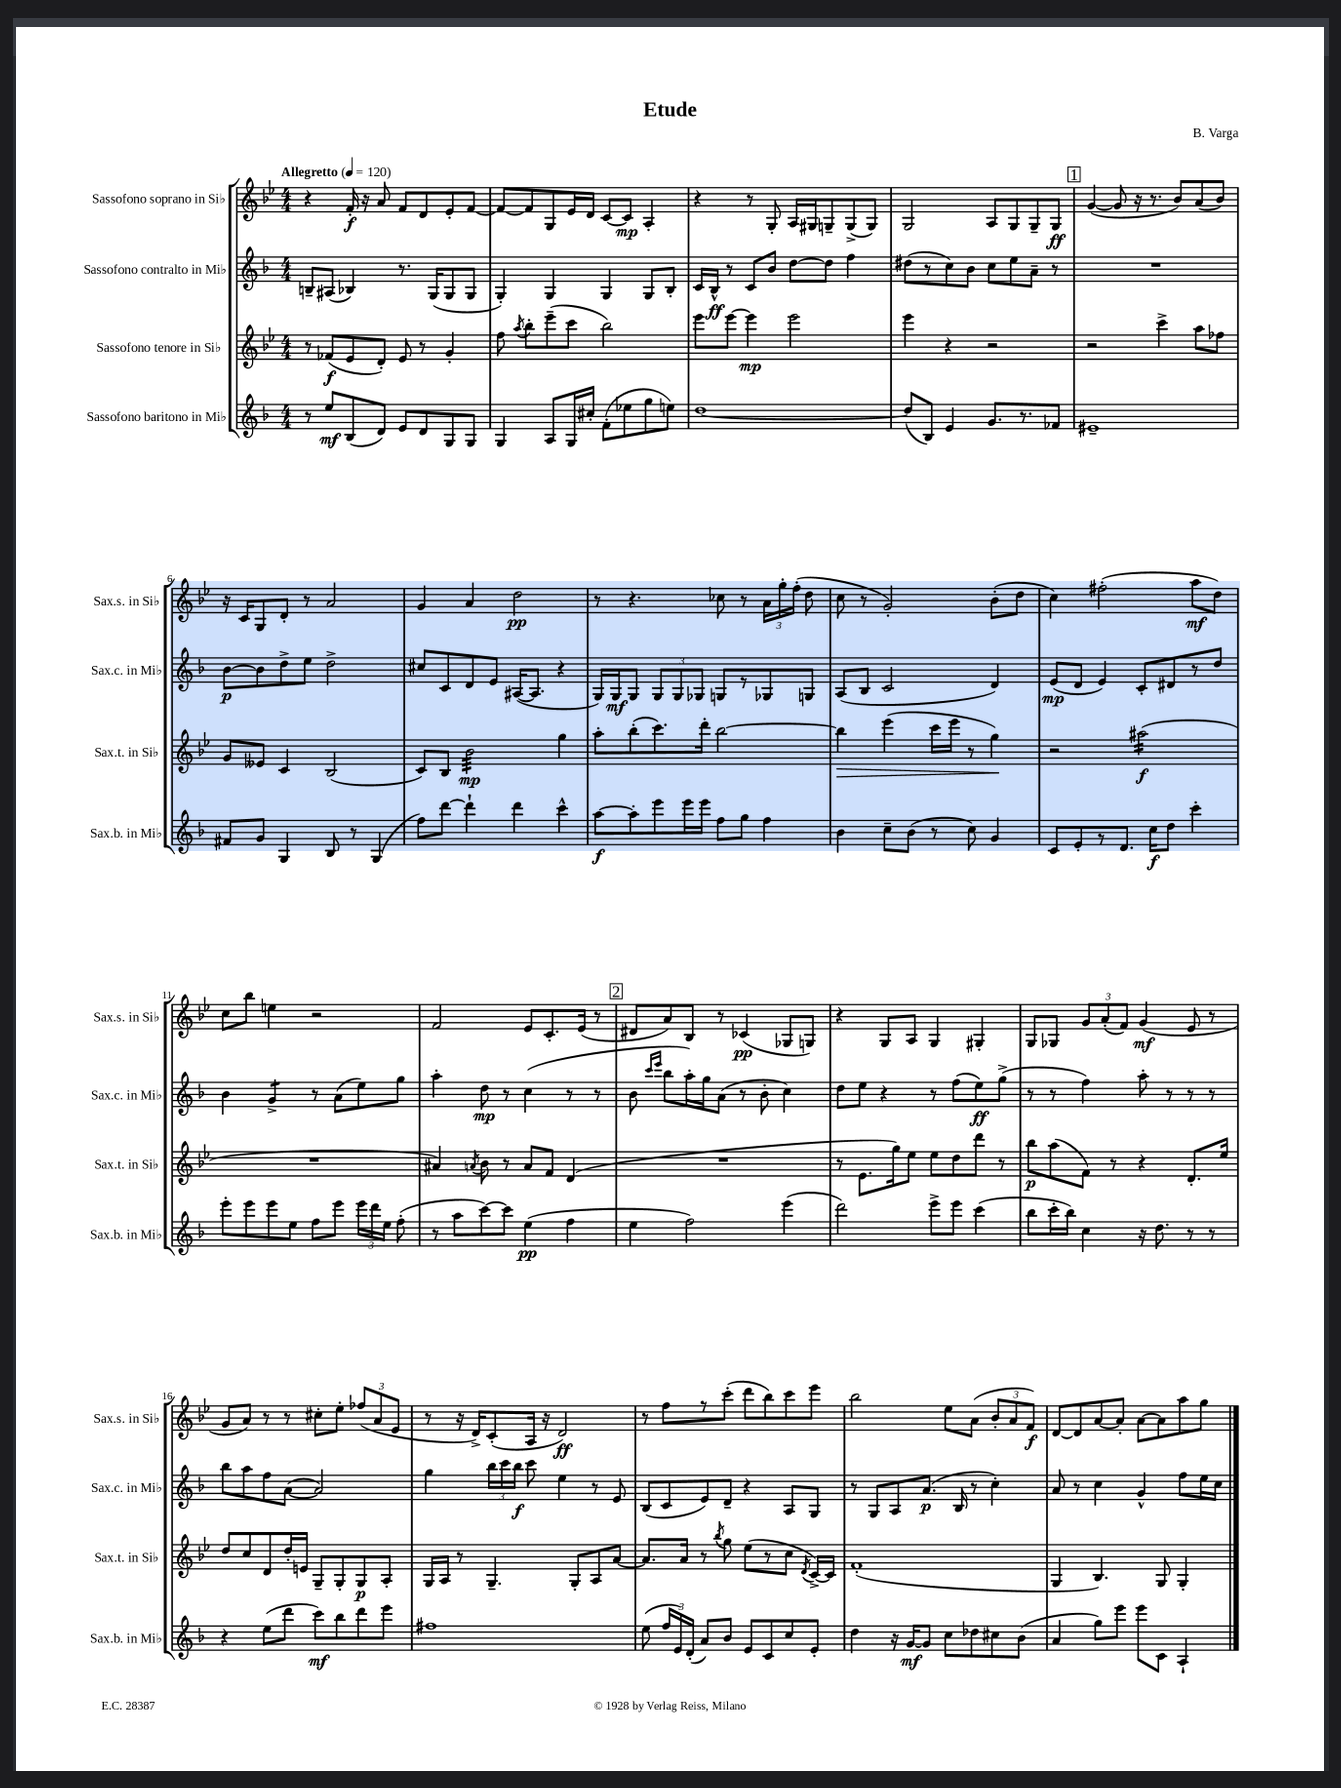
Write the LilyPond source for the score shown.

\header { title = "Etude" composer = "B. Varga" }
<<
\new StaffGroup <<
\new Staff = "s0" \with { instrumentName = "Sassofono soprano in Sib" shortInstrumentName = "Sax.s. in Sib" } {
    \clef treble \key bes \major \numericTimeSignature \time 4/4 \tempo "Allegretto" 4 = 120
    \autoBeamOff r4 f'16-.\f r16 a'8 f'8[ d'8 ees'8-. f'8]~ |
    f'8[~ f'8 g8 ees'16 d'16] c'8[~ c'8]\mp a4-. |
    r4 r8 g8-. a16[ gis16 g8-- g8->( g8]) |
    g2 a8[ g8 g8-- g8]\ff |
    \mark \markup { \box "1" } g'4~( g'8 r16 r8. bes'8[) a'8( bes'8]) |
    r16 c'16[ g8 d'8]-. r8 a'2 |
    g'4 a'4 d''2\pp |
    r8 r4. ces''8 r8 \tuplet 3/2 { a'16[ g''16-. f''16]-.( } d''8 |
    c''8 r8 g'2-.) bes'8[-.( d''8] |
    c''4) fis''2-.( a''8[\mf d''8]) |
    c''8[ bes''8] e''4 r2 |
    f'2 ees'8[ c'8.-. ees'16]( r8 |
    \mark \markup { \box "2" } dis'8[ a'8) bes8] r8 ces'4\pp( ges8[ g8]) |
    r4 g8[ a8] g4 gis4-. |
    g8[ ges8] \tuplet 3/2 { g'8[ a'8-.( f'8]) } g'4\mf( ees'8 r8 |
    g'8[ a'8]) r8 r8 cis''8[-. ees''8]-. \tuplet 3/2 { fes''8[( a'8 ees'8] } |
    r8 r16 d'16[->) c'8-.( a16] r16 d'2\ff) |
    r8 f''8[ r8 c'''8]-.( d'''8[ bes''8) c'''8 ees'''8] |
    bes''2 ees''8[ a'8]( \tuplet 3/2 { bes'8[-. a'8 f'8]\f) } |
    d'8[~ d'8 a'8~ a'8]-. a'8[~ a'8 a''8 g''8] \bar "|." |
}
\new Staff = "s1" \with { instrumentName = "Sassofono contralto in Mib" shortInstrumentName = "Sax.c. in Mib" } {
    \clef treble \key f \major \numericTimeSignature \time 4/4
    \autoBeamOff b8[-- ais8]( bes4) r8. g16[( g8 g8] |
    g4-.) g4 g4 g8[ bes8]-. |
    c'16[ bes16]-^\ff r8 c'8[ bes'8] d''8[~ d''8] f''4 |
    dis''8[( r8 c''8) bes'8] c''8[ e''8 a'8]-- r8 |
    \mark \markup { \box "1" } R1 |
    bes'8[~\p bes'8 d''8-> e''8] d''2-> |
    cis''8[ c'8 d'8 e'8] ais16[~( ais8.] r4 |
    g16[) g16\mf g8] \tuplet 3/2 { g8[ g8 ges8] } g8[ r8 ges8 g8] |
    a8[( bes8] c'2 d'4) |
    e'8[\mp( d'8] e'4) c'8[-. dis'8 r8 d''8] |
    bes'4 g'4:8-> r8 a'8[( e''8) g''8] |
    a''4-. d''8\mp r8 c''4( r8 r8 |
    \mark \markup { \box "2" } bes'8 \grace { c'''16[ e'''16] } bes''8[ a''16-.) g''16 a'8]( r8 bes'8-. c''4) |
    d''8[ e''8] r4 r8 f''8[( e''8\ff) g''8]->( |
    r8 r8 f''4) a''8-. r8 r8 r8 |
    bes''8[ a''8 f''8 a'8]~( a'2) |
    g''4 \tuplet 3/2 { bes''16[ c'''16 bes''16]\f } c'''8 e''4 r8 e'8 |
    bes8[( c'8 e'8) d'8]-- r4 a8[ g8] |
    r8 g8[ a8 a'8.]\p( bes16 r8 c''4-.) |
    a'8 r8 c''4 g'4-^ f''8[ e''16 c''16] \bar "|." |
}
\new Staff = "s2" \with { instrumentName = "Sassofono tenore in Sib" shortInstrumentName = "Sax.t. in Sib" } {
    \clef treble \key bes \major \numericTimeSignature \time 4/4
    \autoBeamOff r8 fes'8[\f( ees'8 d'8]-.) ees'8 r8 g'4-. |
    f''8 \acciaccatura { a''8 } bes''8[-. ees'''8--( c'''8] bes''2) |
    ees'''8[ ees'''8]~ ees'''4\mp ees'''2 |
    ees'''4 r4 r2 |
    \mark \markup { \box "1" } r2 c'''4-> a''8[ fes''8] |
    g'8[ eeses'8] c'4 bes2( |
    c'8[) bes8] bes'2:32\mp g''4 |
    a''8[-. bes''8-.( c'''8.) d'''16]-. bes''2~ |
    bes''4\> ees'''4( c'''16[ ees'''16] r8 g''4\!) |
    r2 ais''2:16\f( |
    R1 |
    ais'4) \acciaccatura { a'8 } bes'8 r8 a'8[ f'8] d'4( |
    \mark \markup { \box "2" } R1 |
    r8 ees'8.[ g''16) ees''8] ees''8[ d''8 d'''8] r8 |
    bes''8[\p a''8( f'8]) r8 r4 d'8.[-. ees''16] |
    d''8[ c''8 d'8 d''16-. e'16] g8[-- g8-. g8\p a8]-. |
    g16[ a16] r8 g4.-- g8[-. a8 a'8]~ |
    a'8.[ a'16] r8 \acciaccatura { bes''8 } g''8 ees''8[( r8 c''8] \acciaccatura { d'8 } c'16[~->) c'16] |
    f'1-.( |
    g4 bes4.) g8 g4-. \bar "|." |
}
\new Staff = "s3" \with { instrumentName = "Sassofono baritono in Mib" shortInstrumentName = "Sax.b. in Mib" } {
    \clef treble \key f \major \numericTimeSignature \time 4/4
    \autoBeamOff r8 e''8[\mf bes8( d'8]) e'8[ d'8 g8 g8] |
    g4 a8[ g16 cis''16]-. f'8[-.( ees''8 g''8 e''8]) |
    d''1~ |
    d''8[( bes8]) e'4 g'8.[ r8. fes'8] |
    \mark \markup { \box "1" } eis'1-- |
    fis'8[ g'8] g4 bes8 r8 g4( |
    f''8[) d'''8]~ d'''4-! d'''4 c'''4-^ |
    a''8[~\f a''8-. e'''8 e'''16 e'''16] f''8[ g''8] f''4 |
    bes'4 c''8[-- bes'8]( r8 c''8) g'4 |
    c'8[ e'8-. r8 d'8.] c''16[\f d''8] c'''4-. |
    e'''8[-. e'''8 e'''8 e''8] f''8[ e'''8] \tuplet 3/2 { e'''16[ d'''16 e''16] } f''8-.( |
    r8 a''8[ c'''8~) c'''8] e''4\pp( f''4 |
    \mark \markup { \box "2" } e''4 f''2) e'''4( |
    d'''2) e'''8[-> e'''8] c'''4( |
    bes''8[ c'''16-. bes''16]) c''4 r16 d''8. r8 r8 |
    r4 e''8[( d'''8] c'''8[\mf) bes''8 d'''8 e'''8] |
    fis''1 |
    e''8( \tuplet 3/2 { f''16[ e'16) d'16]-.( } a'8[) bes'8] e'8[ c'8 c''8 e'8]-. |
    d''4 r16 g'16[~\mf g'8] c''8[ des''8 cis''8 bes'8]( |
    a'4 g''8[) e'''8] e'''8[ c'8] a4-! \bar "|." |
}
>>
>>
